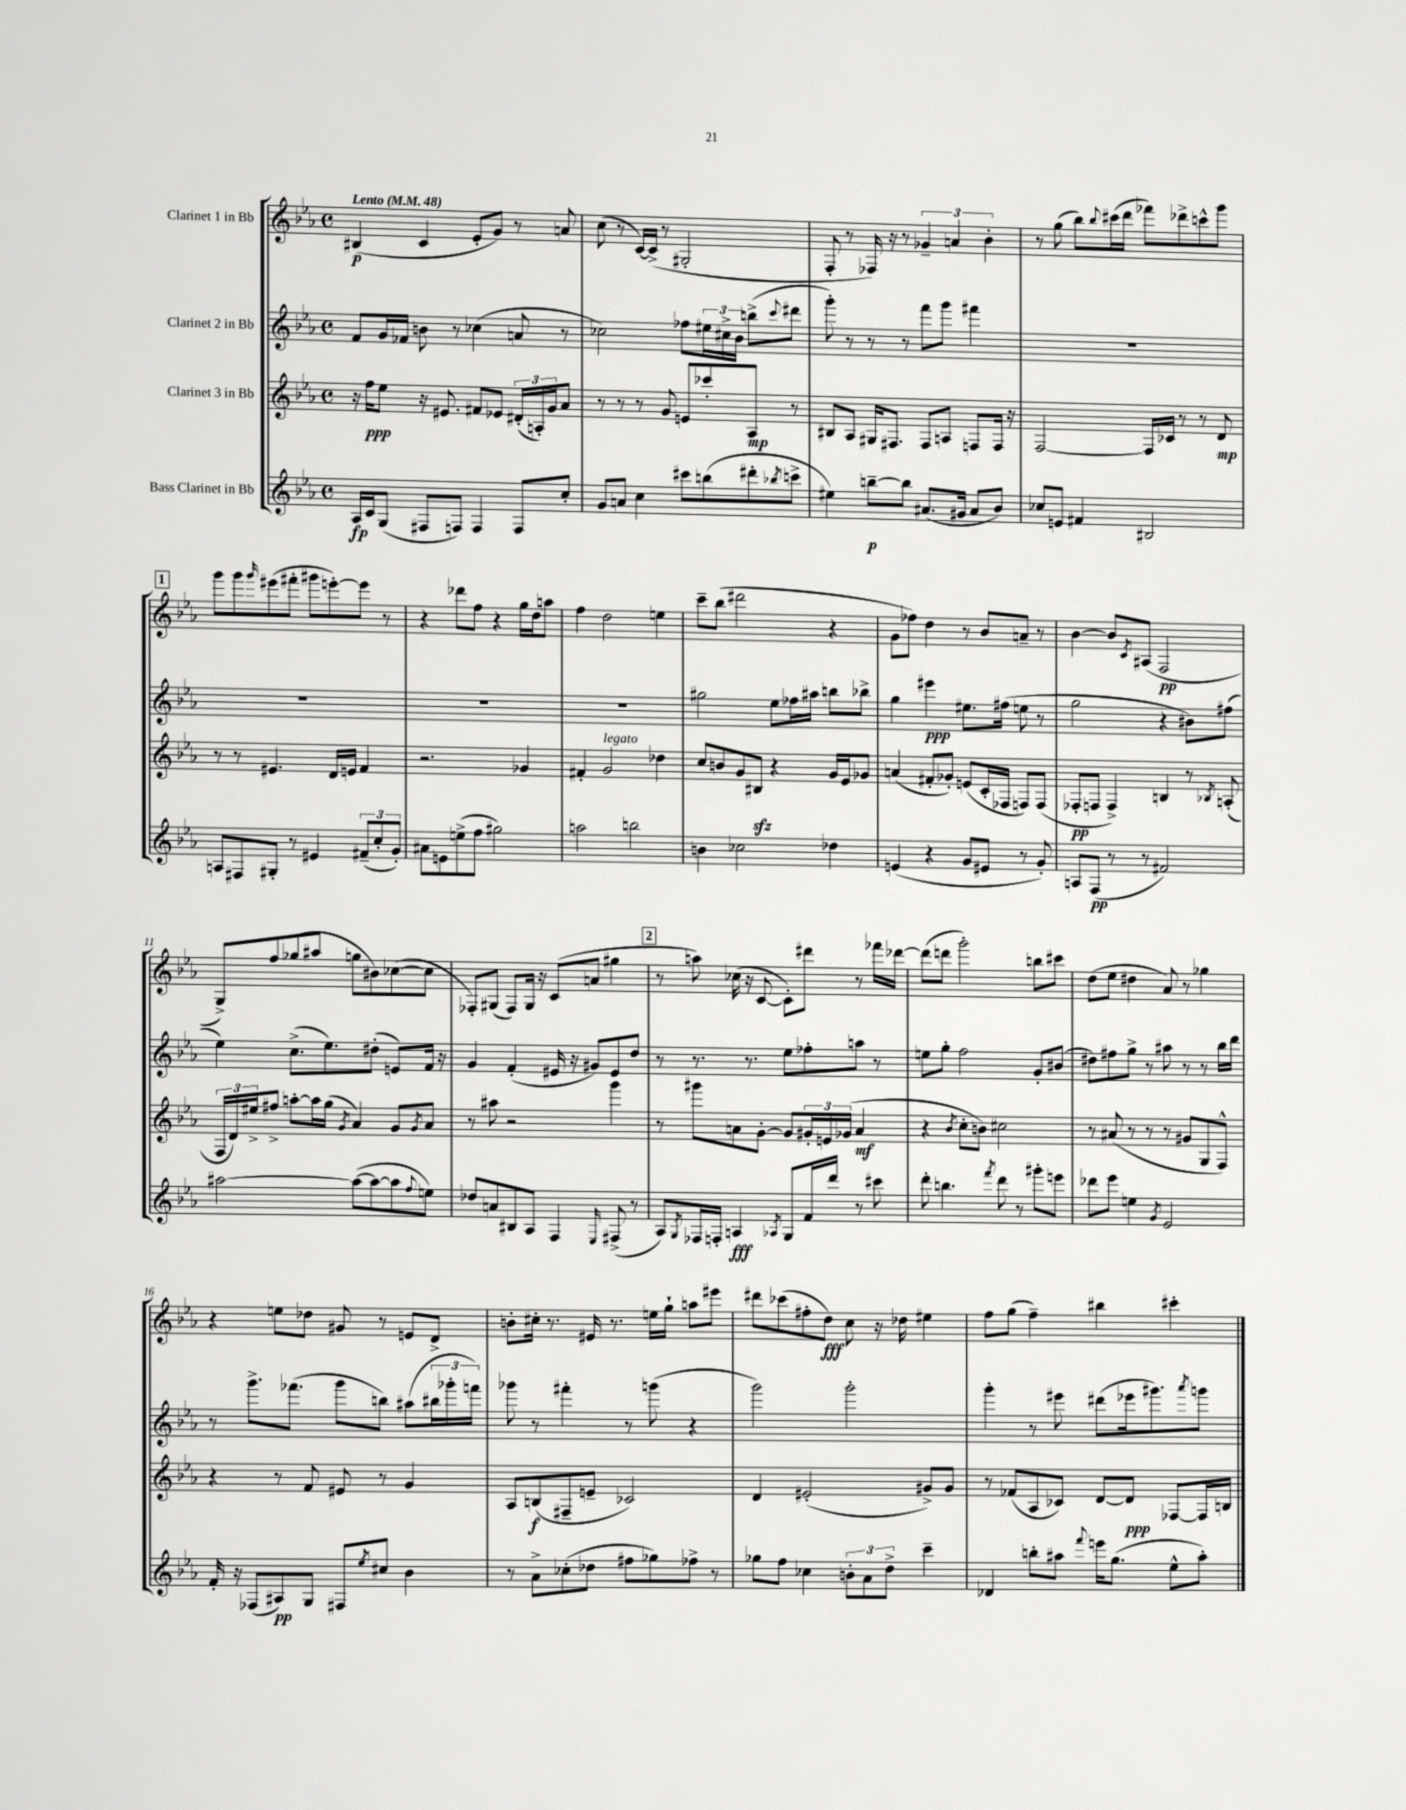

**kern	**dynam	**kern	**dynam	**kern	**dynam	**kern	**dynam
*part4	*part4	*part3	*part3	*part2	*part2	*part1	*part1
*staff4	*staff4	*staff3	*staff3	*staff2	*staff2	*staff1	*staff1
*I"Bass Clarinet in Bb	*	*I"Clarinet 3 in Bb	*	*I"Clarinet 2 in Bb	*	*I"Clarinet 1 in Bb	*
*clefG2	*	*clefG2	*	*clefG2	*	*clefG2	*
*k[b-e-a-]	*	*k[b-e-a-]	*	*k[b-e-a-]	*	*k[b-e-a-]	*
*M4/4	*	*M4/4	*	*M4/4	*	*M4/4	*
*met(c)	*	*met(c)	*	*met(c)	*	*met(c)	*
*MM48	*	*MM48	*	*MM48	*	*MM48	*
=1	=1	=1	=1	=1	=1	=1	=1
!	!	!	!	!	!	!LO:TX:a:B:t=Lento	!
16A-/LL	fp	16r	.	8f/L	.	(4B#X/	p
16c/J	.	16ff\KL	ppp	.	.	.	.
(8G/J	.	8ee-\J	.	16g/L	.	.	.
.	.	.	.	16f-X/JJ	.	.	.
8F#X/L	.	16r	.	8bn\	.	4c/	.
.	.	8.e#X/	.	.	.	.	.
8Fn/J)	.	.	.	8r	.	.	.
4F/	.	8f#X/L	.	(4cc-X\	.	8e-'/L	.
.	.	8e-X/J	.	.	.	8g/J)	.
8F/L	.	(24d#X'/LL	.	8an/	.	8r	.
.	.	24An'/)	.	.	.	.	.
.	.	24g/J	.	.	.	.	.
8cc'/J	.	8a-/J	.	8r	.	8an/	.
=2	=2	=2	=2	=2	=2	=2	=2
8g/L	.	8r	.	2cc-X\)	.	(8cc\	.
8an/J	.	8r	.	.	.	8r	.
4cc\	.	8r	.	.	.	[16c/LL)	.
.	.	.	.	.	.	(16c^/JJ]	.
.	.	8g/	.	.	.	8r	.
8ccc#X\L	.	8en/L	.	8ff-X\L	.	2G#X'/	.
(8bbn\	.	8ccc-X'/	.	24ee#X\L	.	.	.
.	.	.	.	24cc#X^\	.	.	.
.	.	.	.	24b-\JJ	.	.	.
8ddd#X'\	.	8A-/J	mp	(8bbn^\L	.	.	.
8qbb-X/	.	.	.	8qqccc/	.	.	.
8cccn^\J	.	8r	.	8ddd#X\J	.	.	.
=3	=3	=3	=3	=3	=3	=3	=3
4ee#X\)	.	8B#X/L	.	8ggg'\)	.	8F'/	.
.	.	8A-/J	.	8r	.	8r	.
[8bbn~\L	p	16G#X/KL	.	8r	.	16F-X/)	.
.	.	8.F#X/J	.	.	.	16r	.
8bb\J]	.	.	.	8r	.	8r	.
(8.a#X/L	.	8F#/L	.	8fff\L	.	6g-X~/	.
.	.	8An/J	.	8ggg\J	.	.	.
.	.	.	.	.	.	6an/	.
16g#X/Jk	.	.	.	.	.	.	.
8a#/L	.	8Fn/L	.	4fff#X\	.	.	.
.	.	.	.	.	.	6b-'\	.
8b-/J)	.	16F/Jk	.	.	.	.	.
.	.	16r	.	.	.	.	.
=4	=4	=4	=4	=4	=4	=4	=4
8cc-X/L	.	[2F/	.	1r	.	8r	.
8en/J	.	.	.	.	.	(8gg\	.
4f#X/	.	.	.	.	.	8bb-\L)	.
.	.	.	.	.	.	8qqbb-/	.
.	.	.	.	.	.	(16ccc#X\L	.
.	.	.	.	.	.	16ddd\JJ	.
2B#X/	.	16F/LL]	.	.	.	8fff-X\L)	.
.	.	16c-X/JJ	.	.	.	.	.
.	.	8r	.	.	.	8ddd-X^\	.
.	.	8r	.	.	.	8cccn^^\	.
.	.	8d/	mp	.	.	8ggg\J	.
!!LO:LB:g=z
!!LO:REH:place=s1:t=1
=5	=5	=5	=5	=5	=5	=5	=5
8An/L	.	8r	.	1r	.	8ggg\L	.
8F#X/	.	8r	.	.	.	8ggg\	.
.	.	.	.	.	.	16qqggg/	.
8G#X'/J	.	4.e#X/	.	.	.	(8eee#X\	.
8r	.	.	.	.	.	8fff#X'\J	.
4e#X/	.	.	.	.	.	8ggg#X\L	.
.	.	16d/LL	.	.	.	[8eeen'\)	.
.	.	16en/JJ	.	.	.	.	.
(12f#X~/L	.	4f/	.	.	.	8eee\J]	.
12cc'/	.	.	.	.	.	.	.
.	.	.	.	.	.	8r	.
12g'/J)	.	.	.	.	.	.	.
=6	=6	=6	=6	=6	=6	=6	=6
8a#X\L	.	2.r	.	1r	.	4r	.
8en\	.	.	.	.	.	.	.
(8een^\	.	.	.	.	.	8ddd-X\L	.
8ff\J	.	.	.	.	.	8ff\J	.
2gg#X\)	.	.	.	.	.	4r	.
.	.	4g-X/	.	.	.	16gg\LL	.
.	.	.	.	.	.	16dd\J	.
.	.	.	.	.	.	8aan\J	.
=7	=7	=7	=7	=7	=7	=7	=7
2aan\	.	4f#X'/	.	1r	.	4ff\	.
!	!	!LO:TX:a:i:t=legato	!	!	!	!	!
.	.	2g/	.	.	.	2dd\	.
2bbn\	.	.	.	.	.	.	.
.	.	4dd-X\	.	.	.	4een\	.
=8	=8	=8	=8	=8	=8	=8	=8
4bn\	.	8cc/L	.	2gg#X\	.	8ccc~\L	.
.	.	8bn/	.	.	.	(8bb-\J	.
2cc-X\	.	8g/	.	.	.	2ddd#X\	.
.	.	8B#Xzz/J	.	.	.	.	.
.	.	4r	.	8ee-\L	.	.	.
.	.	.	.	16ff-X\L	.	.	.
.	.	.	.	16aa#X\JJ	.	.	.
4dd-X\	.	16g/LL	.	8bbn\L	.	4r	.
.	.	16e-/J	.	.	.	.	.
.	.	8g-X/J	.	8bb-X^\J	.	.	.
=9	=9	=9	=9	=9	=9	=9	=9
(4en/	.	(4an/	.	4gg\	.	8g\L	.
.	.	.	.	.	.	8ff-X\J)	.
4r	.	8f#X'/L	.	4eee#X\	ppp	4dd\	.
.	.	8g-X'/J)	.	.	.	.	.
8g/L	.	(8en/L	.	8.ee#X\L	.	8r	.
8e#X/J	.	16c'/L	.	.	.	8b-/L	.
.	.	16F-X/JJ	.	(16ff#X\Jk	.	.	.
8r	.	8Fn/L)	.	8een\	.	8an~/J	.
8g'/)	.	(8F/J	.	8r	.	8r	.
=10	=10	=10	=10	=10	=10	=10	=10
8An/L	.	8F-X'/L	pp	2gg\	.	[4b-\	.
(8F/J	pp	8Fn/J	.	.	.	.	.
8r	.	4F^/)	.	.	.	8b-/L]	.
.	.	.	.	.	.	8qc/	.
8r	.	.	.	.	.	(8A#X/J	.
2f#X/)	.	4Bn/	.	4r	.	2F/	pp
.	.	8r	.	8b#X\L)	.	.	.
.	.	8qB-X/	.	.	.	.	.
.	.	(8An'/	.	(8ff#X\J	.	.	.
!!LO:LB:g=z
=11	=11	=11	=11	=11	=11	=11	=11
[2aa#X\	.	24F/LL	.	4ee-\)	.	8G^/L)	.
.	.	24d/)	.	.	.	.	.
.	.	24ee#X^/J	.	.	.	.	.
.	.	8ff#X^/J	.	.	.	8ff/	.
.	.	[8aan'\L	.	(8.cc^\L	.	(8gg-X/	.
.	.	16aa\L]	.	.	.	8aa#X/J	.
.	.	(16gg\JJ	.	8.ee-\)	.	.	.
.	.	8qg/	.	.	.	.	.
(8aa#\L_	.	4a-/)	.	.	.	8ggn\L	.
8aa#\_	.	.	.	(8dd#X'\J	.	8b#X\)	.
8aa#\]	.	8g/L	.	8en/L)	.	([8cc-X\	.
8qqff/	.	8qg/	.	.	.	.	.
8een\J)	.	8a-/J	.	16f/Jk	.	8cc-\J]	.
.	.	.	.	16r	.	.	.
=12	=12	=12	=12	=12	=12	=12	=12
8dd-X/L	.	8r	.	4g/	.	8F-X'/L)	.
8an/	.	8aa#X\	.	.	.	(8G#X/J	.
8B#X/	.	2r	.	(4f'/	.	8F-/L)	.
8A-/J	.	.	.	.	.	16G#/Jk	.
.	.	.	.	.	.	16r	.
4F/	.	.	.	16e#X/	.	(8c/L	.
.	.	.	.	16r	.	.	.
.	.	.	.	8g#X/L)	.	8an/J	.
16qqE-/	.	.	.	.	.	.	.
(8F#X^/	.	4ggg\	.	8e#/	.	4gg#X\	.
8r	.	.	.	8dd/J	.	.	.
!!LO:REH:place=s1:t=2
=13	=13	=13	=13	=13	=13	=13	=13
8A-/L)	.	8r	.	8r	.	8r	.
8qG/	.	.	.	.	.	.	.
16F-X/L	.	8ggg#X\L	.	8.r	.	8aan\)	.
16Fn'/JJ	.	.	.	.	.	.	.
4An/	fff	8an\	.	.	.	(16cc-X\	.
.	.	.	.	8.r	.	16r	.
.	.	[8g'\J	.	.	.	[8c/	.
8qA-X/	.	.	.	.	.	.	.
8G/L	.	8g/L]	.	8ee-\L	.	8c'\L])	.
16f/L	.	24g#X'/L	.	8ff-X'\	.	8ddd#X\J	.
.	.	24en/	.	.	.	.	.
16ddd/JJ	.	.	.	.	.	.	.
.	.	(24g-X/JJ	.	.	.	.	.
8r	.	4a/	mf	8aan\J	.	8r	.
8ccc#X\	.	.	.	8r	.	16fff-X\LL	.
.	.	.	.	.	.	[16ddd-X\JJ	.
=14	=14	=14	=14	=14	=14	=14	=14
8ddd'\	.	4r	.	8een\L	.	(8ddd-\L]	.
4.bbn\	.	.	.	8gg'\J	.	8dddn\J	.
.	.	8qb-/	.	.	.	.	.
.	.	8cc'\L	.	2ff\	.	2ggg'\)	.
.	.	8bn\J)	.	.	.	.	.
8qfff/	.	.	.	.	.	.	.
8ddd\	.	2cc#X\	.	.	.	.	.
8r	.	.	.	.	.	.	.
8ggg#X'\L	.	.	.	8g'/L	.	8bbn\L	.
8eeen\J	.	.	.	(8b#X/J	.	8ccc#X\J	.
=15	=15	=15	=15	=15	=15	=15	=15
8ddd-X\L	.	8r	.	8dd#X\L)	.	(8dd\L	.
8eee-\J	.	(8a#X/	.	8ff#X\	.	8ee-\J	.
4een\	.	8r	.	8gg^\J	.	4dd#X\	.
.	.	8r	.	8r	.	.	.
8qg/	.	.	.	.	.	.	.
2e-/	.	8r	.	8aa#X\	.	8a-/)	.
.	.	8g#X/L	.	8r	.	8r	.
.	.	8G/	.	8r	.	4gg-X\	.
.	.	8F^^/J)	.	16bb-\LL	.	.	.
.	.	.	.	16ddd\JJ	.	.	.
!!LO:LB:g=z
=16	=16	=16	=16	=16	=16	=16	=16
16f'/	.	4r	.	8r	.	4r	.
16r	.	.	.	.	.	.	.
(8F-X/L	.	.	.	8.ggg^\L	.	.	.
8A#X/)	pp	8r	.	.	.	8een\L	.
.	.	.	.	(8.fff-X\J	.	.	.
8G/J	.	8f/	.	.	.	8dd-X\J	.
8F#X/L	.	8e#X/	.	8ggg\L	.	8g#X/	.
8qee-/	.	.	.	.	.	.	.
8cc#X/J	.	8r	.	8bbn\J)	.	8r	.
4b-\	.	4g/	.	(8aa#X\L	.	8en/L	.
.	.	.	.	24bb#X\L	.	8d^/J	.
.	.	.	.	24ggg-X'\	.	.	.
.	.	.	.	24fffn\JJ)	.	.	.
=17	=17	=17	=17	=17	=17	=17	=17
8r	.	8A-/L	.	8ggg-X\	.	8bn'\L	.
8a-^\L	.	(8Bn/	f	8r	.	16cc#X'\Jk	.
.	.	.	.	.	.	8.r	.
(8cc-X'\	.	8F#X~/	.	4fff#X'\	.	.	.
8dd-X\J	.	8en~/J	.	.	.	16e#X/	.
.	.	.	.	.	.	8.r	.
8ff#X\L	.	2c-X/)	.	8r	.	.	.
8gg-X\)	.	.	.	(8gggn\	.	16een\LL	.
.	.	.	.	.	.	16gg`\JJ	.
8ff-X^\J	.	.	.	4r	.	8aan\L	.
8r	.	.	.	.	.	8eee#X\J	.
=18	=18	=18	=18	=18	=18	=18	=18
8gg-X\L	.	4d/	.	2ggg\)	.	8ddd#X\L	.
8ff\J	.	.	.	.	.	(8ccc-X\	.
4cc-X\	.	(2e#X'/	.	.	.	8ff#X'\	.
.	.	.	.	.	.	8dd\J)	fff
12bn'\L	.	.	.	2ggg'\	.	8cc\	.
12a-\	.	.	.	.	.	.	.
.	.	.	.	.	.	16r	.
12dd^\J	.	.	.	.	.	.	.
.	.	.	.	.	.	16dd-X\	.
4ccc~\	.	8g#X^/L)	.	.	.	4ee#X\	.
.	.	8g#/J	.	.	.	.	.
=19	=19	=19	=19	=19	=19	=19	=19
4d-X/	.	8r	.	4ggg'\	.	8ff\L	.
.	.	(8f-X/L	.	.	.	(8gg\J	.
8bbn'\L	.	8A-/	.	8r	.	4ff~\)	.
8aa#X\J	.	8c-X/J)	.	8eee#X\	.	.	.
8qqfff/	.	.	.	.	.	.	.
16eeen\KL	.	[8d/L	.	(8ddd#X\L	.	4bb#X\	.
(8.gg\J	.	.	.	.	.	.	.
.	.	8d/J]	ppp	16eee-X\k	.	.	.
.	.	.	.	8.ggg#X\)	.	.	.
8ee-^^\L	.	[8F-X/L	.	.	.	4ccc#X'\	.
.	.	.	.	8qaaa-/	.	.	.
8aa#'\J)	.	16F-/L]	.	8gggn\J	.	.	.
.	.	16Bn/JJ	.	.	.	.	.
==	==	==	==	==	==	==	==
*-	*-	*-	*-	*-	*-	*-	*-
